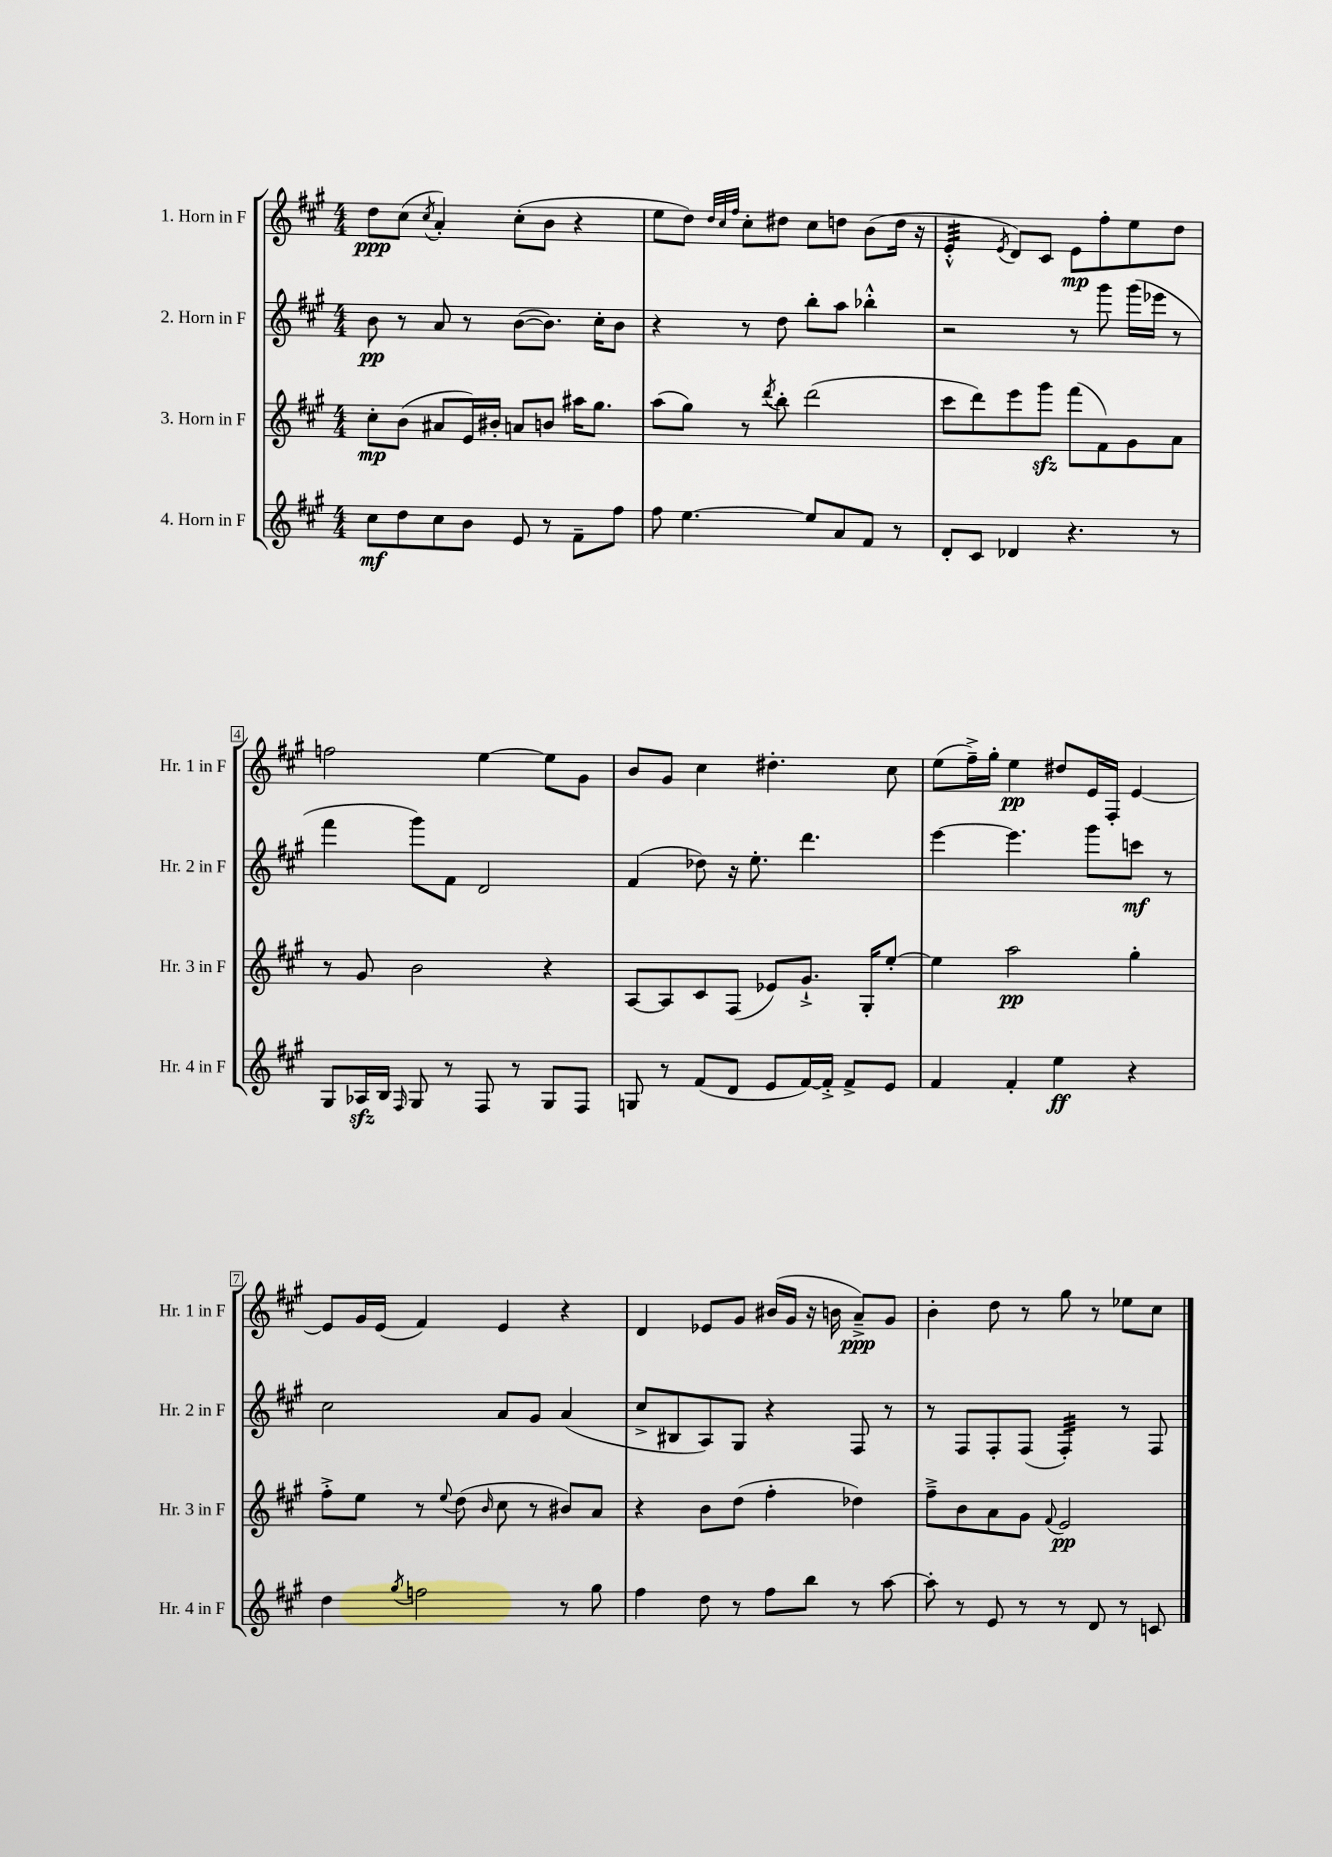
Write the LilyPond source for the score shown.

<<
\new StaffGroup <<
\new Staff = "s0" \with { instrumentName = "1. Horn in F" shortInstrumentName = "Hr. 1 in F" } {
    \clef treble \key a \major \numericTimeSignature \time 4/4
    d''8\ppp cis''8( \acciaccatura { cis''8 } a'4-.) cis''8-.( b'8 r4 |
    e''8 d''8) \grace { d''32 cis''32 fis''32 } cis''8-. dis''8 cis''8 d''8 b'8( d''16 r16 |
    e'4:32-.-^ \acciaccatura { e'8 } d'8) cis'8 e'8\mp fis''8-. e''8 d''8 |
    f''2 e''4~ e''8 gis'8 |
    b'8 gis'8 cis''4 dis''4.-. cis''8 |
    e''8( fis''16--->) gis''16-. e''4\pp dis''8 e'16 fis16-. e'4~ |
    e'8 gis'16 e'16( fis'4) e'4 r4 |
    d'4 ees'8 gis'8 bis'16( gis'16 r16 b'16 a'8--->\ppp) gis'8 |
    b'4-. d''8 r8 gis''8 r8 ees''8 cis''8 \bar "|." |
}
\new Staff = "s1" \with { instrumentName = "2. Horn in F" shortInstrumentName = "Hr. 2 in F" } {
    \clef treble \key a \major \numericTimeSignature \time 4/4
    b'8\pp r8 a'8 r8 b'8~( b'8.) cis''16-. b'8 |
    r4 r8 d''8 b''8-. a''8 bes''4-.-^ |
    r2 r8 gis'''8 gis'''16( ees'''16 r8 |
    fis'''4 gis'''8) fis'8 d'2 |
    fis'4( des''8) r16 e''8.-. d'''4. |
    e'''4~ e'''4. gis'''8 c'''8\mf r8 |
    cis''2 a'8 gis'8 a'4( |
    cis''8-> bis8 a8) gis8 r4 fis8 r8 |
    r8 fis8 fis8-. fis8( fis4:32-.) r8 fis8 \bar "|." |
}
\new Staff = "s2" \with { instrumentName = "3. Horn in F" shortInstrumentName = "Hr. 3 in F" } {
    \clef treble \key a \major \numericTimeSignature \time 4/4
    cis''8-.\mp b'8( ais'8 e'16) bis'16-. a'8 b'8 ais''16 gis''8. |
    a''8( gis''8) r8 \acciaccatura { d'''8 } b''8-. d'''2( |
    cis'''8 d'''8) e'''8 gis'''8\sfz fis'''8( fis'8) gis'8 a'8 |
    r8 gis'8 b'2 r4 |
    a8~ a8 cis'8 fis8( ees'8) gis'8.-!-> gis16-. e''8~-. |
    e''4 a''2\pp gis''4-. |
    fis''8-.-> e''8 r8 \appoggiatura { e''8 } d''8( \grace { b'16 } cis''8 r8 bis'8) a'8 |
    r4 b'8 d''8( fis''4-. des''4) |
    fis''8---> b'8 a'8 gis'8 \appoggiatura { fis'8 } e'2\pp \bar "|." |
}
\new Staff = "s3" \with { instrumentName = "4. Horn in F" shortInstrumentName = "Hr. 4 in F" } {
    \clef treble \key a \major \numericTimeSignature \time 4/4
    cis''8\mf d''8 cis''8 b'8 e'8 r8 fis'8-- fis''8 |
    fis''8 e''4.~ e''8 a'8 fis'8 r8 |
    d'8-. cis'8 des'4 r4. r8 |
    gis8 aes16\sfz b16 \grace { fis16 } gis8 r8 fis8 r8 gis8 fis8 |
    g8 r8 fis'8( d'8 e'8 fis'16~) fis'16-.-> fis'8-> e'8 |
    fis'4 fis'4-. e''4\ff r4 |
    d''4 \acciaccatura { gis''8 } f''2 r8 gis''8 |
    fis''4 d''8 r8 fis''8 b''8 r8 a''8~ |
    a''8-. r8 e'8 r8 r8 d'8 r8 c'8 \bar "|." |
}
>>
>>
\layout { \context { \Score \override BarNumber.stencil = #(make-stencil-boxer 0.1 0.3 ly:text-interface::print) } }
